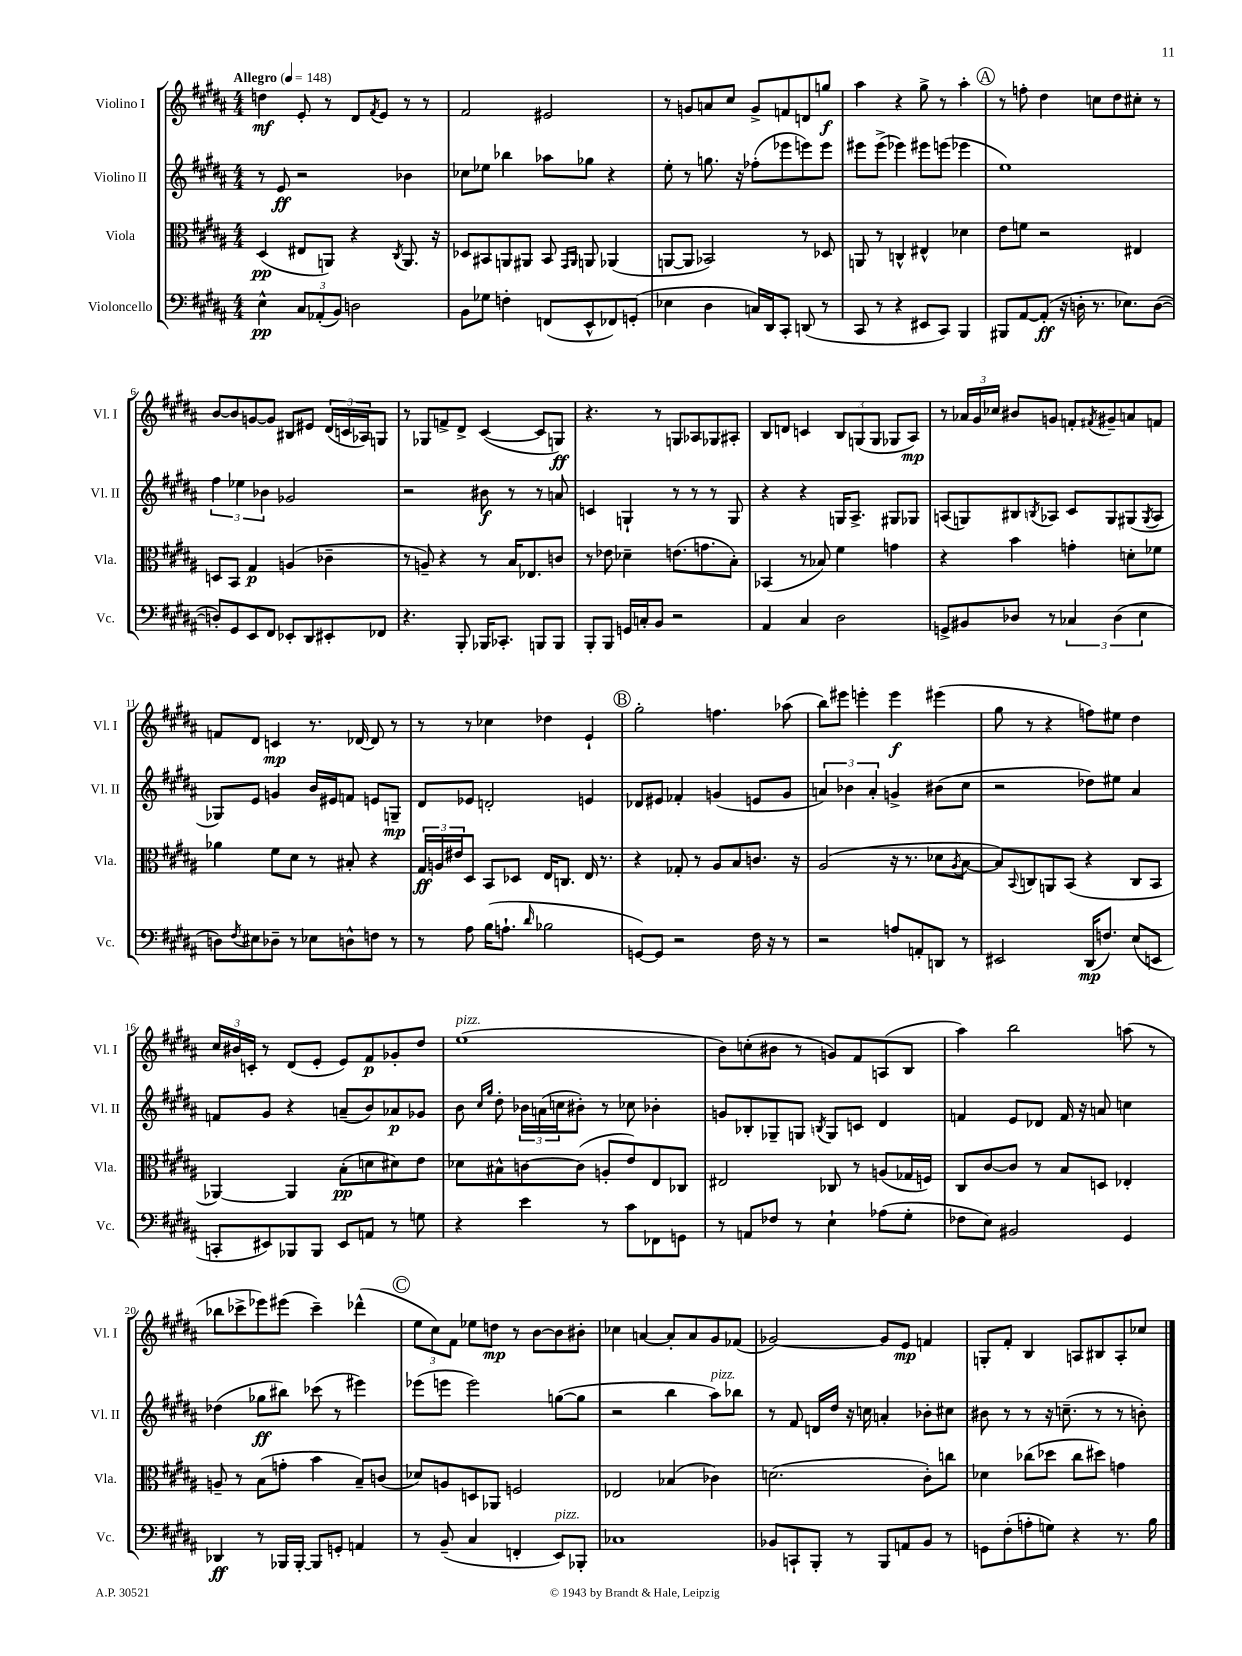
<<
\new StaffGroup <<
\new Staff = "s0" \with { instrumentName = "Violino I" shortInstrumentName = "Vl. I" } {
    \clef treble \key b \major \numericTimeSignature \time 4/4 \tempo "Allegro" 4 = 148
    d''4\mf e'8-. r8 dis'8 \acciaccatura { fis'8 } e'8 r8 r8 |
    fis'2 eis'2 |
    r8 g'8 a'8 cis''8 g'8-> f'8 d'8 g''8\f |
    ais''4 r4 gis''8-> r8 ais''4-. |
    \mark \markup { \circle "A" } r8 f''8-. dis''4 c''8 dis''8 cis''8-. r8 |
    b'8~ b'8 g'8~ g'8 bis8 eis'8 \tuplet 3/2 { dis'16( c'16 aes16) } g8 |
    r8 ges8 f'8-> dis'8-> cis'4~( cis'8 g8\ff) |
    r4. r8 g8 aes8 ges8 ais8-. |
    b8 d'8 c'4 \tuplet 3/2 { b8 g8( g8 } ges8 ais8\mp) |
    r8 \tuplet 3/2 { aes'16 gis'16 ces''16 } bis'8 g'8 f'8-. \acciaccatura { fis'8 } gis'8-- a'8 f'8 |
    f'8 dis'8 c'4\mp r8. des'16~ des'8 r8 |
    r8 r8 ces''4 des''4 e'4-! |
    \mark \markup { \circle "B" } gis''2-. f''4. aes''8( |
    b''8) eis'''8 e'''4-. e'''4\f eis'''4( |
    gis''8 r8 r4 f''8) eis''8 dis''4 |
    \tuplet 3/2 { cis''16 bis'16 c'16-. } r8 dis'8( e'8-. e'8) fis'8\p ges'8-. dis''8 |
    e''1^\markup { \italic "pizz." }( |
    b'8) c''8-.( bis'8 r8 g'8) fis'8 a8( b8 |
    ais''4) b''2 a''8( r8 |
    bes''8 ces'''8-> ees'''8) eis'''8( ces'''4--) des'''4-^( |
    \mark \markup { \circle "C" } \tuplet 3/2 { e''8 cis''8) fis'8 } ees''8 d''8\mp r8 b'8~ b'8 bis'8-. |
    ces''4 a'4~ a'8-. a'8 gis'8 fes'8( |
    ges'2~) ges'8 e'8\mp f'4 |
    g8-. fis'8-. b4 a8 bis8 a8-. ces''8 \bar "|." |
}
\new Staff = "s1" \with { instrumentName = "Violino II" shortInstrumentName = "Vl. II" } {
    \clef treble \key b \major \numericTimeSignature \time 4/4
    r8 e'8\ff r2 bes'4 |
    ces''8 ees''8 bes''4 aes''8 ges''8 r4 |
    e''8-. r8 g''8. r16 fes''8-.( ees'''8 e'''8) e'''8 |
    eis'''8 eis'''8->( ees'''4) eis'''8 e'''8( ees'''4 |
    \mark \markup { \circle "A" } e''1) |
    \tuplet 3/2 { fis''4 ees''4 bes'4 } ges'2 |
    r2 bis'8\f r8 r8 a'8 |
    c'4 g4-! r8 r8 r8 g8 |
    r4 r4 g16 ais8.-> gis8 ges8 |
    a8( g8) bis8 \acciaccatura { b8 } aes8 cis'8 g8 gis8( \acciaccatura { gis8 } aes8 |
    ges8) e'8 g'4 b'16 eis'16 f'8 e'8 g8--\mp |
    dis'8 ees'8 d'2-. e'4 |
    \mark \markup { \circle "B" } des'8 eis'8 fes'4-. g'4( e'8 g'8 |
    \tuplet 3/2 { a'4) bes'4 a'4-. } g'4-> bis'8( cis''8 |
    r2 des''8) eis''8 ais'4 |
    f'8 gis'8 r4 a'8--( b'8) aes'8\p ges'8 |
    b'8 \grace { cis''16 gis''16 } dis''8-. \tuplet 3/2 { bes'16 a'16( c''16 } bis'8-.) r8 ces''8 bes'4-. |
    g'8 bes8-. ges8-- g8 \acciaccatura { b8 } g8 c'8 dis'4 |
    f'4 e'8 des'8 f'16 r16 a'8 c''4 |
    des''4( ges''8\ff bis''8) ces'''8( r8 eis'''4) |
    \mark \markup { \circle "C" } ees'''8( e'''8 e'''2) g''8~( g''8 |
    r2 b''4 ais''8^\markup { \italic "pizz." }) bes''8 |
    r8 fis'8 d'16 dis''16 r16 c''16 a'4-. bes'8-. cis''8 |
    bis'8 r8 r8 r16 c''8.--( r8 r8 b'8-.) \bar "|." |
}
\new Staff = "s2" \with { instrumentName = "Viola" shortInstrumentName = "Vla." } {
    \clef alto \key b \major \numericTimeSignature \time 4/4
    dis4\pp( eis8 a,8) r4 \acciaccatura { cis8 } a,8. r16 |
    des8 bis,8 a,8 ais,8 bis,8 \grace { gis,16 ais,16 } a,8 aes,4( |
    a,8~ a,8 bes,2) r8 des8 |
    a,8 r8 c4-^ eis4-^ des'4 |
    \mark \markup { \circle "A" } e'8 f'8 r2 eis4 |
    d8 b,8 gis4\p a4( ces'4-- |
    r8 a8--) r4 r8 b16 ees8. c'8 |
    r8 ees'8 des'4-- e'8.( g'8. b8-.) |
    bes,4( r8 bes8) fis'4 g'4 |
    r4 b'4 g'4-. d'8-. fes'8 |
    aes'4 fis'8 dis'8 r8 bis8-. r4 |
    \tuplet 3/2 { gis16\ff a16 eis'16 } dis8 b,8 des8 e16 c8. e16 r8. |
    \mark \markup { \circle "B" } r4 ges8-. r8 ais8 b8 c'8. r16 |
    ais2( r16 r8. des'8 \acciaccatura { ais8 } b8~ |
    b8) \appoggiatura { b,8 } c8 a,8 b,8( r4 c8 b,8 |
    aes,4~) aes,4 b8-.\pp( d'8 dis'8) e'8 |
    des'8 bis8-^ c'8~ c'8( a8-. e'8) e8 ces8 |
    eis2 ces8 r8 a8( ges16 f16) |
    cis8 cis'8~ cis'8 r8 b8 d8 ees4-. |
    a8-- r8 b8( g'8-. b'4 b8--) c'8( |
    \mark \markup { \circle "C" } des'8) a8 d8 aes,8 f2 |
    ees2 bes4( ces'4) |
    d'2.( cis'8-.) c''8 |
    des'4 ces''8( des''8 ces''8 dis''8) g'4 \bar "|." |
}
\new Staff = "s3" \with { instrumentName = "Violoncello" shortInstrumentName = "Vc." } {
    \clef bass \key b \major \numericTimeSignature \time 4/4
    e4-^\pp \tuplet 3/2 { cis8 aes,8-.( b,8) } d2 |
    b,8 ges8 f4-. f,8( e,8-^ fes,8) g,8-.( |
    ees4 dis4 c16) dis,16 cis,8-. d,8( r8 |
    cis,8 r8 r4 eis,8 cis,8) b,,4 |
    \mark \markup { \circle "A" } bis,,8 ais,8~ ais,8-.\ff( r16 d16-. r8. ees8.) d8~( |
    d8-.) gis,8 e,8 fis,8 ees,8-. dis,8 eis,8-. fes,8 |
    r4. b,,8-. bes,,16 ces,8.-. b,,8 b,,8 |
    b,,8-. b,,8 g,16 c16-. b,8 r2 |
    ais,4 cis4 dis2 |
    g,8-> bis,8 des8 r8 \tuplet 3/2 { ces4 des4( e4 } |
    d8) \acciaccatura { fis8 } eis8 des8-- r8 ees8 d8-^ f8 r8 |
    r8 ais8 b16( a8.-! \grace { dis'16 } bes2 |
    \mark \markup { \circle "B" } g,8~) g,8 r2 fis16 r16 r8 |
    r2 a8 a,8-. d,8 r8 |
    eis,2 dis,16\mp( f8.) e8( e,8 |
    c,8-. eis,8) bes,,8 bes,,8 eis,8 a,8 r8 g8 |
    r4 e'4 r8 cis'8 fes,8 g,8 |
    r8 a,8 fes8 r8 e4-! aes8( gis8-. |
    fes8 e8) bis,2 gis,4 |
    des,4\ff r8 bes,,16 bes,,16~-. bes,,8 g,8-. a,4 |
    \mark \markup { \circle "C" } r8 b,8--( cis4 f,4-. e,8^\markup { \italic "pizz." }) bes,,8-. |
    ces1 |
    bes,8 c,8-! b,,8-. r8 b,,8 a,8 bes,8 r8 |
    g,8 fis8-.( a8-. g8) r4 r8. b16 \bar "|." |
}
>>
>>
